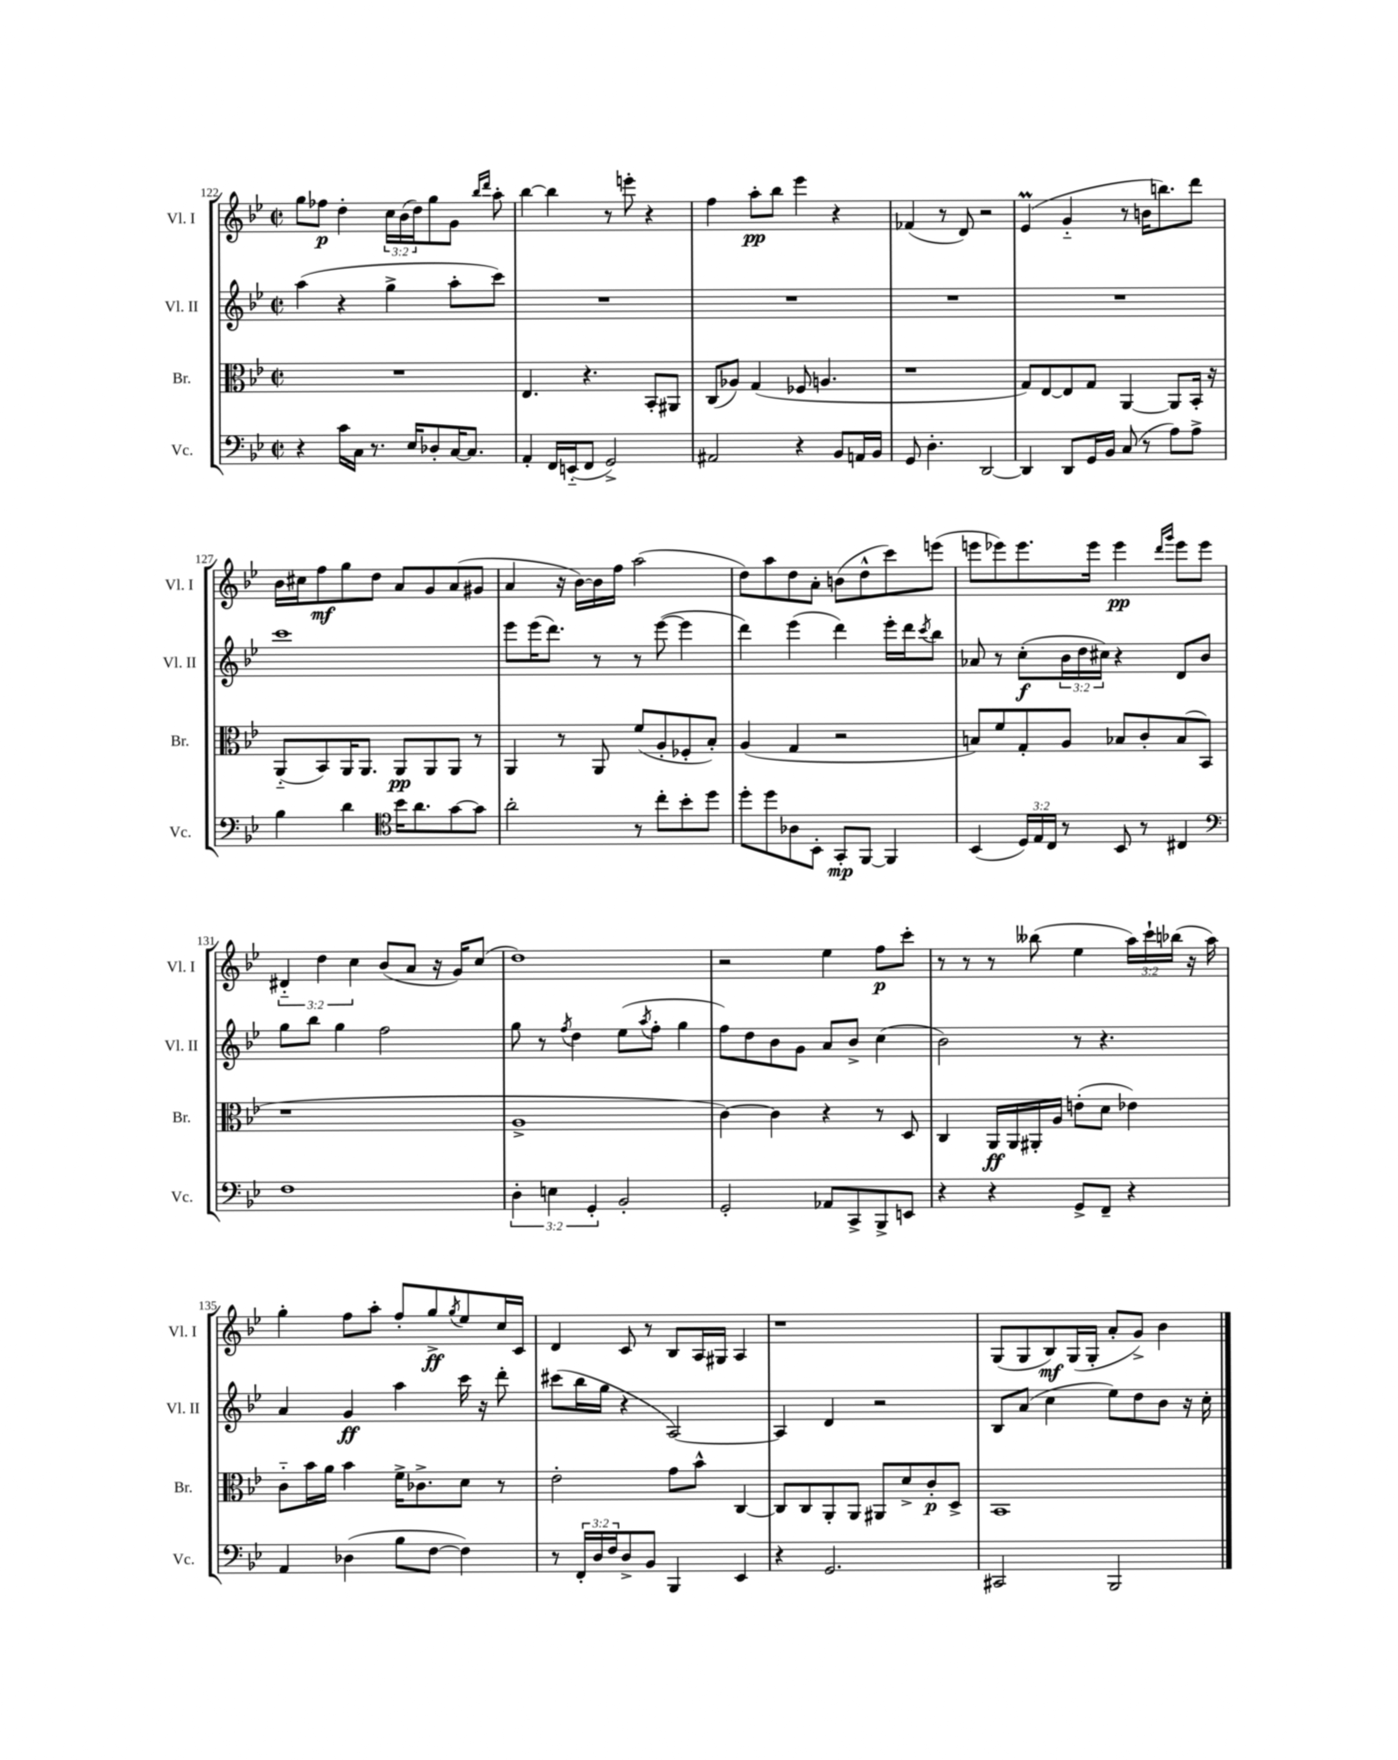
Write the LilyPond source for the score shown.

<<
\new StaffGroup <<
\new Staff = "s0" \with { instrumentName = "Vl. I" shortInstrumentName = "Vl. I" } {
    \clef treble \key bes \major \defaultTimeSignature \time 2/2 \override Staff.TupletNumber.text = #tuplet-number::calc-fraction-text
    g''8 fes''8\p d''4-. \tuplet 3/2 { c''16 bes'16( d''16) } g''8 g'8 \grace { bes''16 d'''16 } a''8-. |
    bes''4~ bes''4 r8 e'''8-. r4 |
    f''4 a''8-.\pp bes''8 ees'''4 r4 |
    fes'4( r8 d'8) r2 |
    ees'4\prall( g'4-_ r8 b'16 b''8.) d'''8 |
    bes'16 cis''16 f''8\mf g''8 d''8 a'8 g'8 a'8( gis'8 |
    a'4 r16 bes'16~) bes'16 f''16 a''2( |
    d''8) a''8 d''8 a'8-. b'8( d''8-^ c'''8) e'''8( |
    e'''8 ees'''8) ees'''8. ees'''16 ees'''4\pp \grace { d'''16 g'''16 } ees'''8 ees'''8 |
    \tuplet 3/2 { dis'4-_ d''4 c''4 } bes'8( a'8 r16 g'16) c''8( |
    d''1) |
    r2 ees''4 f''8\p c'''8-. |
    r8 r8 r8 beses''8( ees''4 \tuplet 3/2 { a''16) c'''16-! bes''16( } r16 a''16) |
    g''4-. f''8 a''8-. f''8-. g''8->\ff \acciaccatura { g''8 } ees''8 c''16 c'16 |
    d'4 c'8 r8 bes8 a16 gis16 a4 |
    r1 |
    g8( g8 bes8\mf) g16( g16-. a'8-. g'8->) bes'4 \bar "|." |
}
\new Staff = "s1" \with { instrumentName = "Vl. II" shortInstrumentName = "Vl. II" } {
    \clef treble \key bes \major \defaultTimeSignature \time 2/2 \override Staff.TupletNumber.text = #tuplet-number::calc-fraction-text
    a''4( r4 g''4-> a''8-. c'''8) |
    R1 |
    R1 |
    R1 |
    R1 |
    c'''1 |
    ees'''8 ees'''16( d'''8.) r8 r8 ees'''8~( ees'''4 |
    d'''4) ees'''4( d'''4) ees'''16-. d'''16 \acciaccatura { c'''8 } bes''8 |
    aes'8 r8 c''8-.\f( \tuplet 3/2 { bes'16 d''16 cis''16) } r4 d'8 bes'8 |
    g''8 bes''8 g''4 f''2 |
    g''8 r8 \acciaccatura { f''8 } d''4 ees''8( \acciaccatura { a''8 } f''8-. g''4 |
    f''8) d''8 bes'8 g'8 a'8 bes'8-> c''4( |
    bes'2) r8 r4. |
    a'4 g'4\ff a''4 c'''16 r16 d'''8-. |
    cis'''8( bes''16 g''16 r4 a2~) |
    a4 d'4 r2 |
    bes8 a'8( c''4 ees''8) d''8 bes'8 r16 c''16-. \bar "|." |
}
\new Staff = "s2" \with { instrumentName = "Br." shortInstrumentName = "Br." } {
    \clef alto \key bes \major \defaultTimeSignature \time 2/2
    R1 |
    ees4. r4. bes,8-. ais,8 |
    c8( aes8) g4( fes8 a4. |
    r1 |
    g8) ees8~ ees8 g8 a,4~ a,8 bes,16-. r16 |
    a,8-_( bes,8) a,16 a,8. a,8\pp a,8 a,8 r8 |
    a,4 r8 a,8 f'8( a8-. fes8-. bes8-.) |
    a4( g4 r2 |
    b8) f'8 g8-. a8 bes8 c'8-. bes8( bes,8 |
    r1 |
    a1-> |
    c'4~) c'4 r4 r8 d8 |
    c4 a,16\ff a,16 ais,16-. a16 e'8-.( d'8 ees'4) |
    c'8-_ bes'16 a'16 bes'4 f'16-> ces'8.-> d'8 r8 |
    ees'2-. g'8 bes'8-^ c4~ |
    c8 c8 a,8-. a,8 ais,8 d'8-> c'8-.\p d8-> |
    bes,1 \bar "|." |
}
\new Staff = "s3" \with { instrumentName = "Vc." shortInstrumentName = "Vc." } {
    \clef bass \key bes \major \defaultTimeSignature \time 2/2 \override Staff.TupletNumber.text = #tuplet-number::calc-fraction-text
    r4 c'16 c16 r8. ees16 des8-. c16~ c8. |
    a,4-. f,16 e,16-_( f,8 g,2->) |
    ais,2 r4 bes,8 a,16 bes,16 |
    g,8 d4.-. d,2~ |
    d,4 d,8 g,16 bes,16 c8( r8 a8) a8-> |
    bes4 d'4 \clef tenor bes'16 a'8. g'8~ g'8 |
    a'2-. r8 c''8-. bes'8-. d''8 |
    d''8-. d''8 aes8 bes,8-. g,8-.\mp f,8~ f,4 |
    bes,4( \tuplet 3/2 { d16) ees16 c16 } r8 bes,8 r8 cis4 |
    \clef bass f1 |
    \tuplet 3/2 { d4-. e4 g,4-. } bes,2-. |
    g,2-. aes,8 c,8-> bes,,8-> e,8 |
    r4 r4 g,8-> f,8-- r4 |
    a,4 des4( bes8 f8~ f4) |
    r8 \tuplet 3/2 { f,16-. d16 f16 } d8-> bes,8 bes,,4 ees,4 |
    r4 g,2. |
    cis,2 bes,,2 \bar "|." |
}
>>
>>
\layout { \context { \Score currentBarNumber = #122 } }
